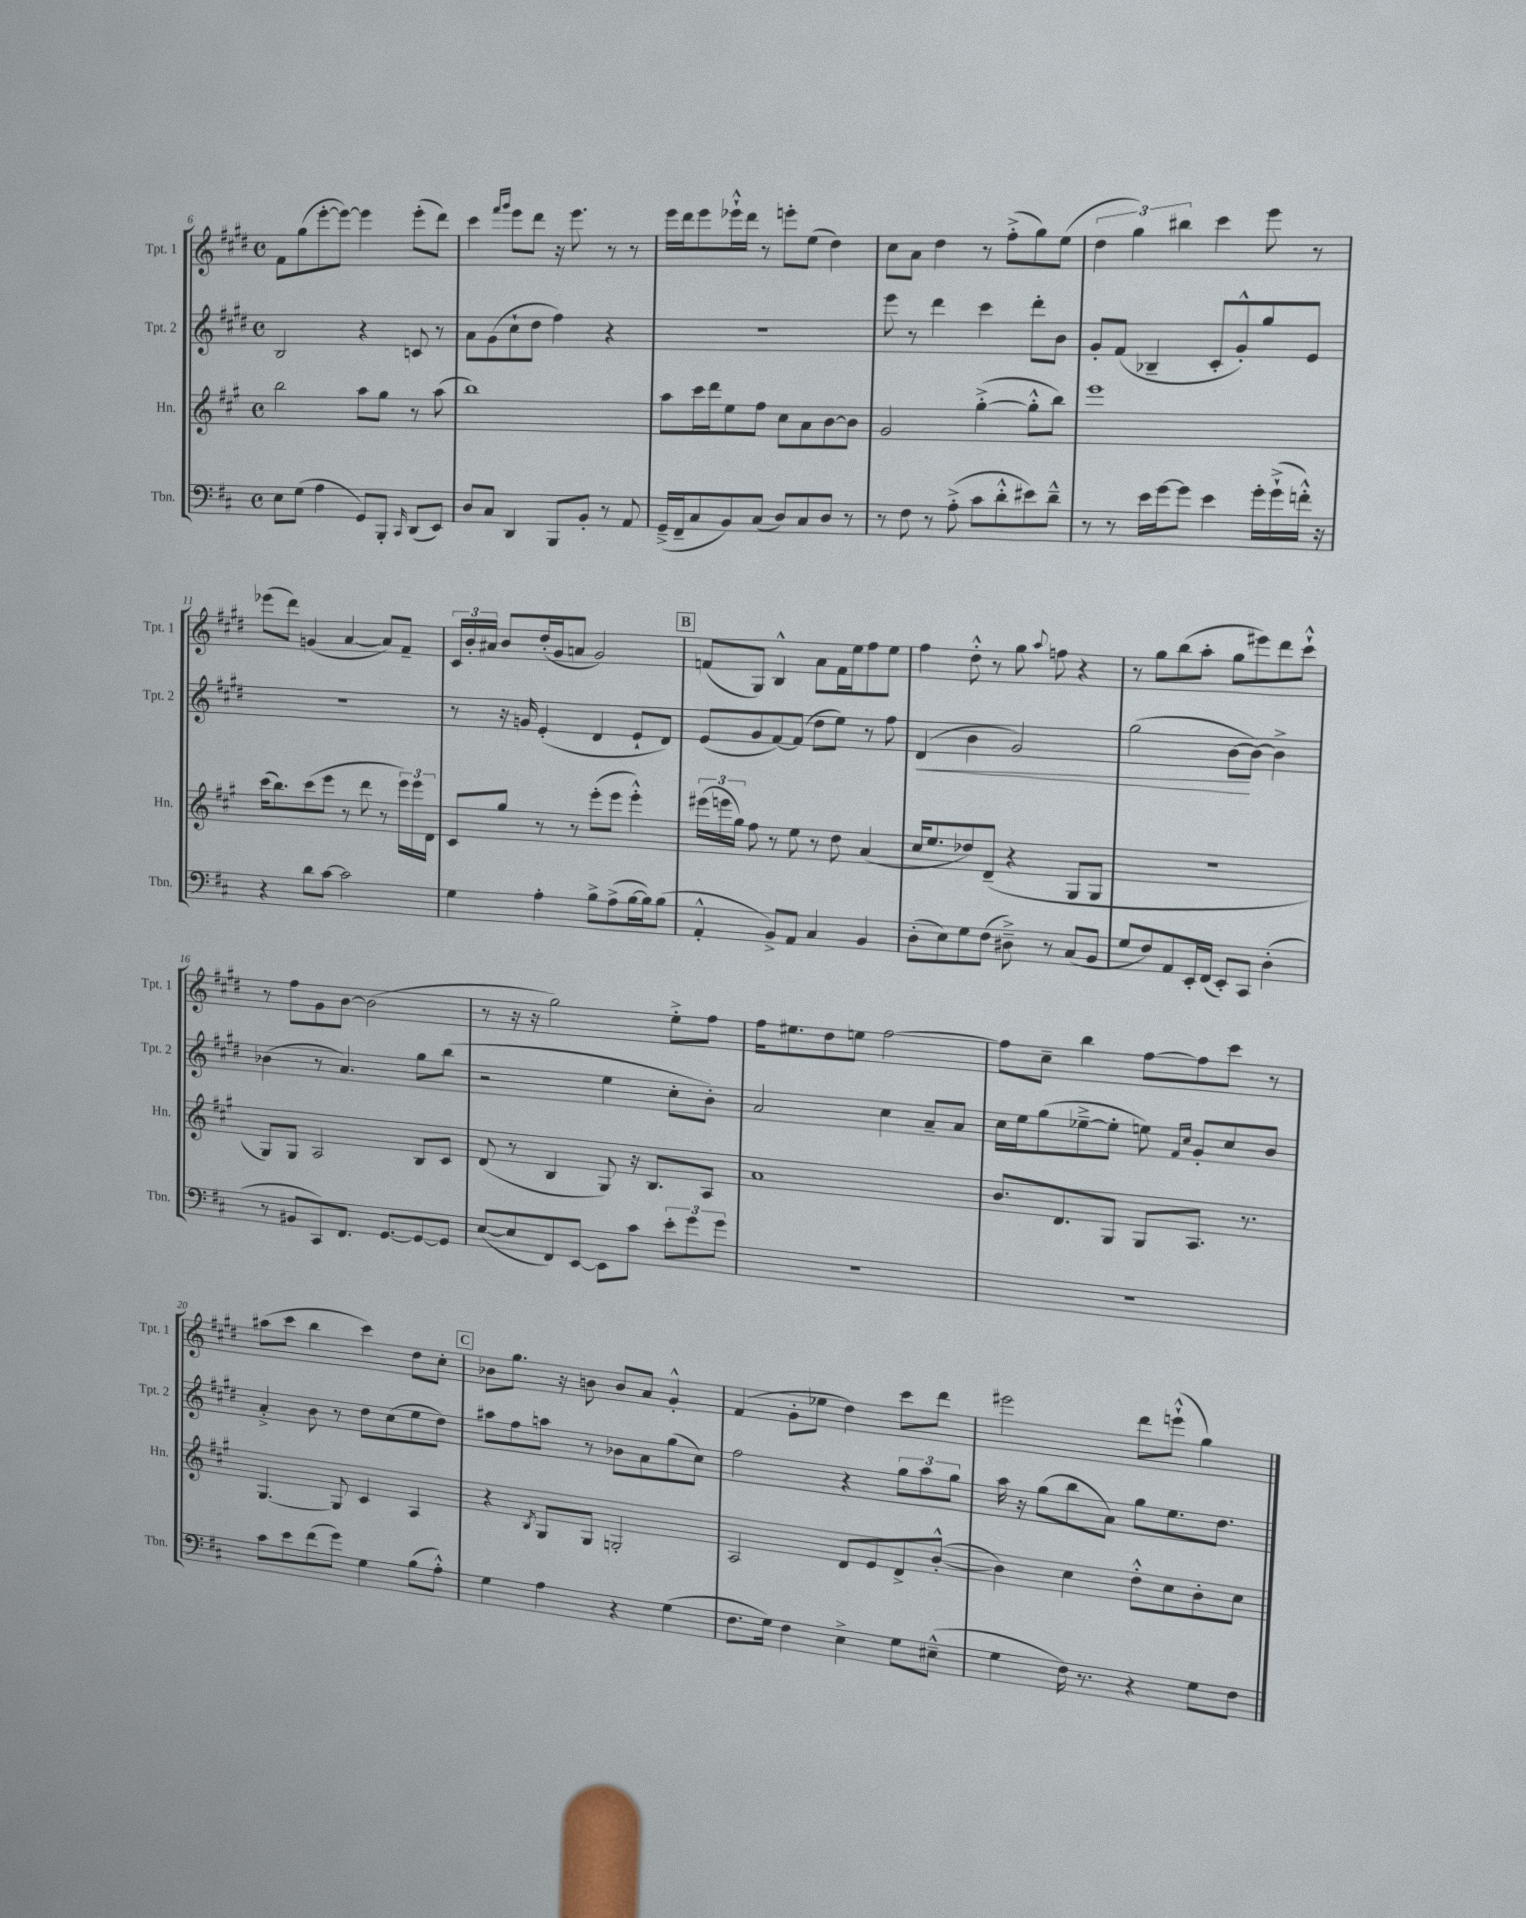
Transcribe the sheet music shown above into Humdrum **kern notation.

**kern	**kern	**kern	**kern
*staff4	*staff3	*staff2	*staff1
*clefF4	*clefG2	*clefG2	*clefG2
*k[f#c#]	*k[f#c#g#]	*k[f#c#g#d#]	*k[f#c#g#d#]
*M4/4	*M4/4	*M4/4	*M4/4
*met(c)	*met(c)	*met(c)	*met(c)
8E	2bb	2B	8f#
(8G	.	.	(8gg#
4A	.	.	[8eee'
.	.	.	8eee_)
8GG)	8aa	4r	4eee]
8BBB'	8gg#	.	.
16qqCC#	.	.	.
(8DD	8r	8c	(8eee'
8EE)	(8aa	8r	8ddd#)
=	=	=	=
8D	1bb)	8a	4ccc#
8C#	.	(8g#	.
.	.	.	16qqfff#
.	.	.	16qqggg#
4DD	.	8cc#`	8eee
.	.	8dd#	8ddd#
8BBB	.	4ff#)	16r
.	.	.	8.eee
8BB'	.	.	.
8r	.	4r	8r
8AA	.	.	8r
=	=	=	=
(16GG~^	8aa	1r	16eee
16FF#~	.	.	16ddd#
8C#	16ccc#	.	8eee
.	16ddd	.	.
8BB)	8ee	.	16eee-`^^
.	.	.	16ddd#
(8C#	8ff#	.	8r
8D)	8cc#	.	8eee'
8C#	8a	.	(8ee
8D	[8b	.	4dd#)
8r	8b]	.	.
=	=	=	=
8r	2g#	8eee	8cc#
8F#	.	8r	8a
8r	.	4ddd#	4dd#
(8A'^	.	.	.
8c#	([4gg#'^	4ccc#	8r
8d'^^	.	.	(8ff#'^
8e#)	8gg#'^^]	8ddd#'	8gg#)
8d~^^	8bb)	8b	(8ee
=	=	=	=
8r	1eee	8g#'	6dd#
8r	.	(8f#	.
.	.	.	6gg#)
16e	.	4B-~	.
[16g	.	.	.
.	.	.	6bb#
8g]	.	.	.
4e	.	8c#'	4ccc#
.	.	8g#'^^)	.
16g'	.	8gg#	8eee
(16g`^	.	.	.
16f'^^)	.	8e	8r
16r	.	.	.
=	=	=	=
4r	(16ccc#	1r	(8eee-
.	8.bb)	.	.
.	.	.	8ddd#)
8d	(8ccc#	.	(4g
[8c#	8eee	.	.
2c#]	8r	.	[4a
.	8ddd	.	.
.	8r	.	8a])
.	24eee)	.	8f#~
.	24eee	.	.
.	24d	.	.
=	=	=	=
4G	8c#	8r	24c#
.	.	.	24b'
.	.	.	24a#
.	8gg#	16r	8b
.	.	16g	.
4A'	8r	(4e'	(16dd#'
.	.	.	16g#
.	8r	.	8a
8B^	(8eee'	4d#	2g#)
(8A^	8eee	.	.
[16B	4eee'^^)	8e`	.
16B])	.	.	.
(8B	.	8d#)	.
=	=	=	=
4AA'^^	(24eee#	(8e	(8f
.	24eee	.	.
.	24gg#)	.	.
.	8ff#	8g#	8G#)
8BB^)	8r	[8f#)	4B^^
8AA	8ee	(8f#]	.
4C#	8r	8dd#	8a
.	8dd	8ee)	16f
.	.	.	16ee
4BB	(4a	8r	8ff#
.	.	8ff#	8ee
=	=	=	=
(8D'	16cc#	(4d#	4ff#
.	8.ee	.	.
8E)	.	.	.
8G	8dd-)	4b	8dd#'^^
(8F#	(8d~	.	8r
8D#~^)	4r	2g#)	8gg#
.	.	.	8qqaa
8r	.	.	8ff
(8C#	8G#	.	4r
8BB	8G#	.	.
=	=	=	=
8G	1r	(2gg#	8r
8F#)	.	.	8gg#
8AA	.	.	(8bb
16EE'	.	.	8aa'
(16FF#	.	.	.
8EE')	.	[8b	8gg#
8CC#	.	8b_)	8eee#)
(4D'	.	4b^]	8ddd#
.	.	.	8ccc#`^^
=	=	=	=
8r	8G#)	(4b-	8r
8BB#	8G#	.	8ff#
8CC#)	2A	8r	8g#
8.FF#	.	4.a)	[8b
.	.	.	(2b]
[8.GG	.	.	.
8GG_	8B	8gg#	.
8GG]	8c#	(8bb	.
=	=	=	=
([8E	(8d	2r	8r
8E]	8r	.	16r
.	.	.	16r
8FF#)	4B	.	2gg#)
[8EE	.	.	.
8EE]	8G#)	4ee	.
8c#	16r	.	.
.	8.B	.	.
12e'	.	8cc#'	8ee'^
12g	.	.	.
.	8A	8b')	8ff#
12g	.	.	.
=	=	=	=
1r	1a	2a	16ff#
.	.	.	8.ee#
.	.	.	8dd#
.	.	.	8ee
.	.	4cc#	[2ff#
.	.	8a~	.
.	.	8a	.
=	=	=	=
1r	8.b	16cc#	8ff#]
.	.	16ee	.
.	.	(8gg#	8cc#~
.	8.d	.	.
.	.	[8ee-~^	4bb
.	8G#	8ee-']	.
.	8G#	8ee)	[8ff#
.	.	16qqf#	.
.	.	16qqcc#	.
.	8.A	8g#'	8ff#]
.	.	8cc#	8ccc#
.	8.r	.	.
.	.	8b	8r
=	=	=	=
8c#	[4.G#	4a'^	(8aa#
8e	.	.	8ccc#
(8f#	.	8b	4bb
8g)	8G#]	8r	.
4G	4c#	8dd#	4ccc#)
.	.	(8cc#	.
(8B	4A	8ee	8dd#
8A'^^)	.	8dd#)	8cc#'
=	=	=	=
4G	4r	8aa#	8b-
.	.	8ff#	8.gg#
.	8qB	.	.
4A	8G#	8aa	.
.	.	.	16r
.	8G#	8r	8b
4r	2G'	8b-	8b
.	.	8a	8a
(4G	.	(8gg#	4g#'^^
.	.	8cc#)	.
=	=	=	=
8.F#	2A	2ff#	(4f#
16G)	.	.	.
4F#	.	.	8g#'
.	.	.	8ee-
4E^	8d	4r	4dd#)
.	8e	.	.
8G	8d^	12gg#	8ccc#
.	.	12aa	.
(8E#~^^	([8b'^^	.	8ddd#
.	.	12gg#	.
=	=	=	=
4G	4b])	16aa	2eee#
.	.	16r	.
.	.	(8gg#	.
16F#)	4cc#	8bb	.
8.r	.	.	.
.	.	8a)	.
4r	8dd'^^	8gg#	8ddd#
.	8cc#	8.ee	(8eee`^^
8G	8b'	.	4gg#)
.	.	8.dd#	.
8F#	8cc#	.	.
==	==	==	==
*-	*-	*-	*-
